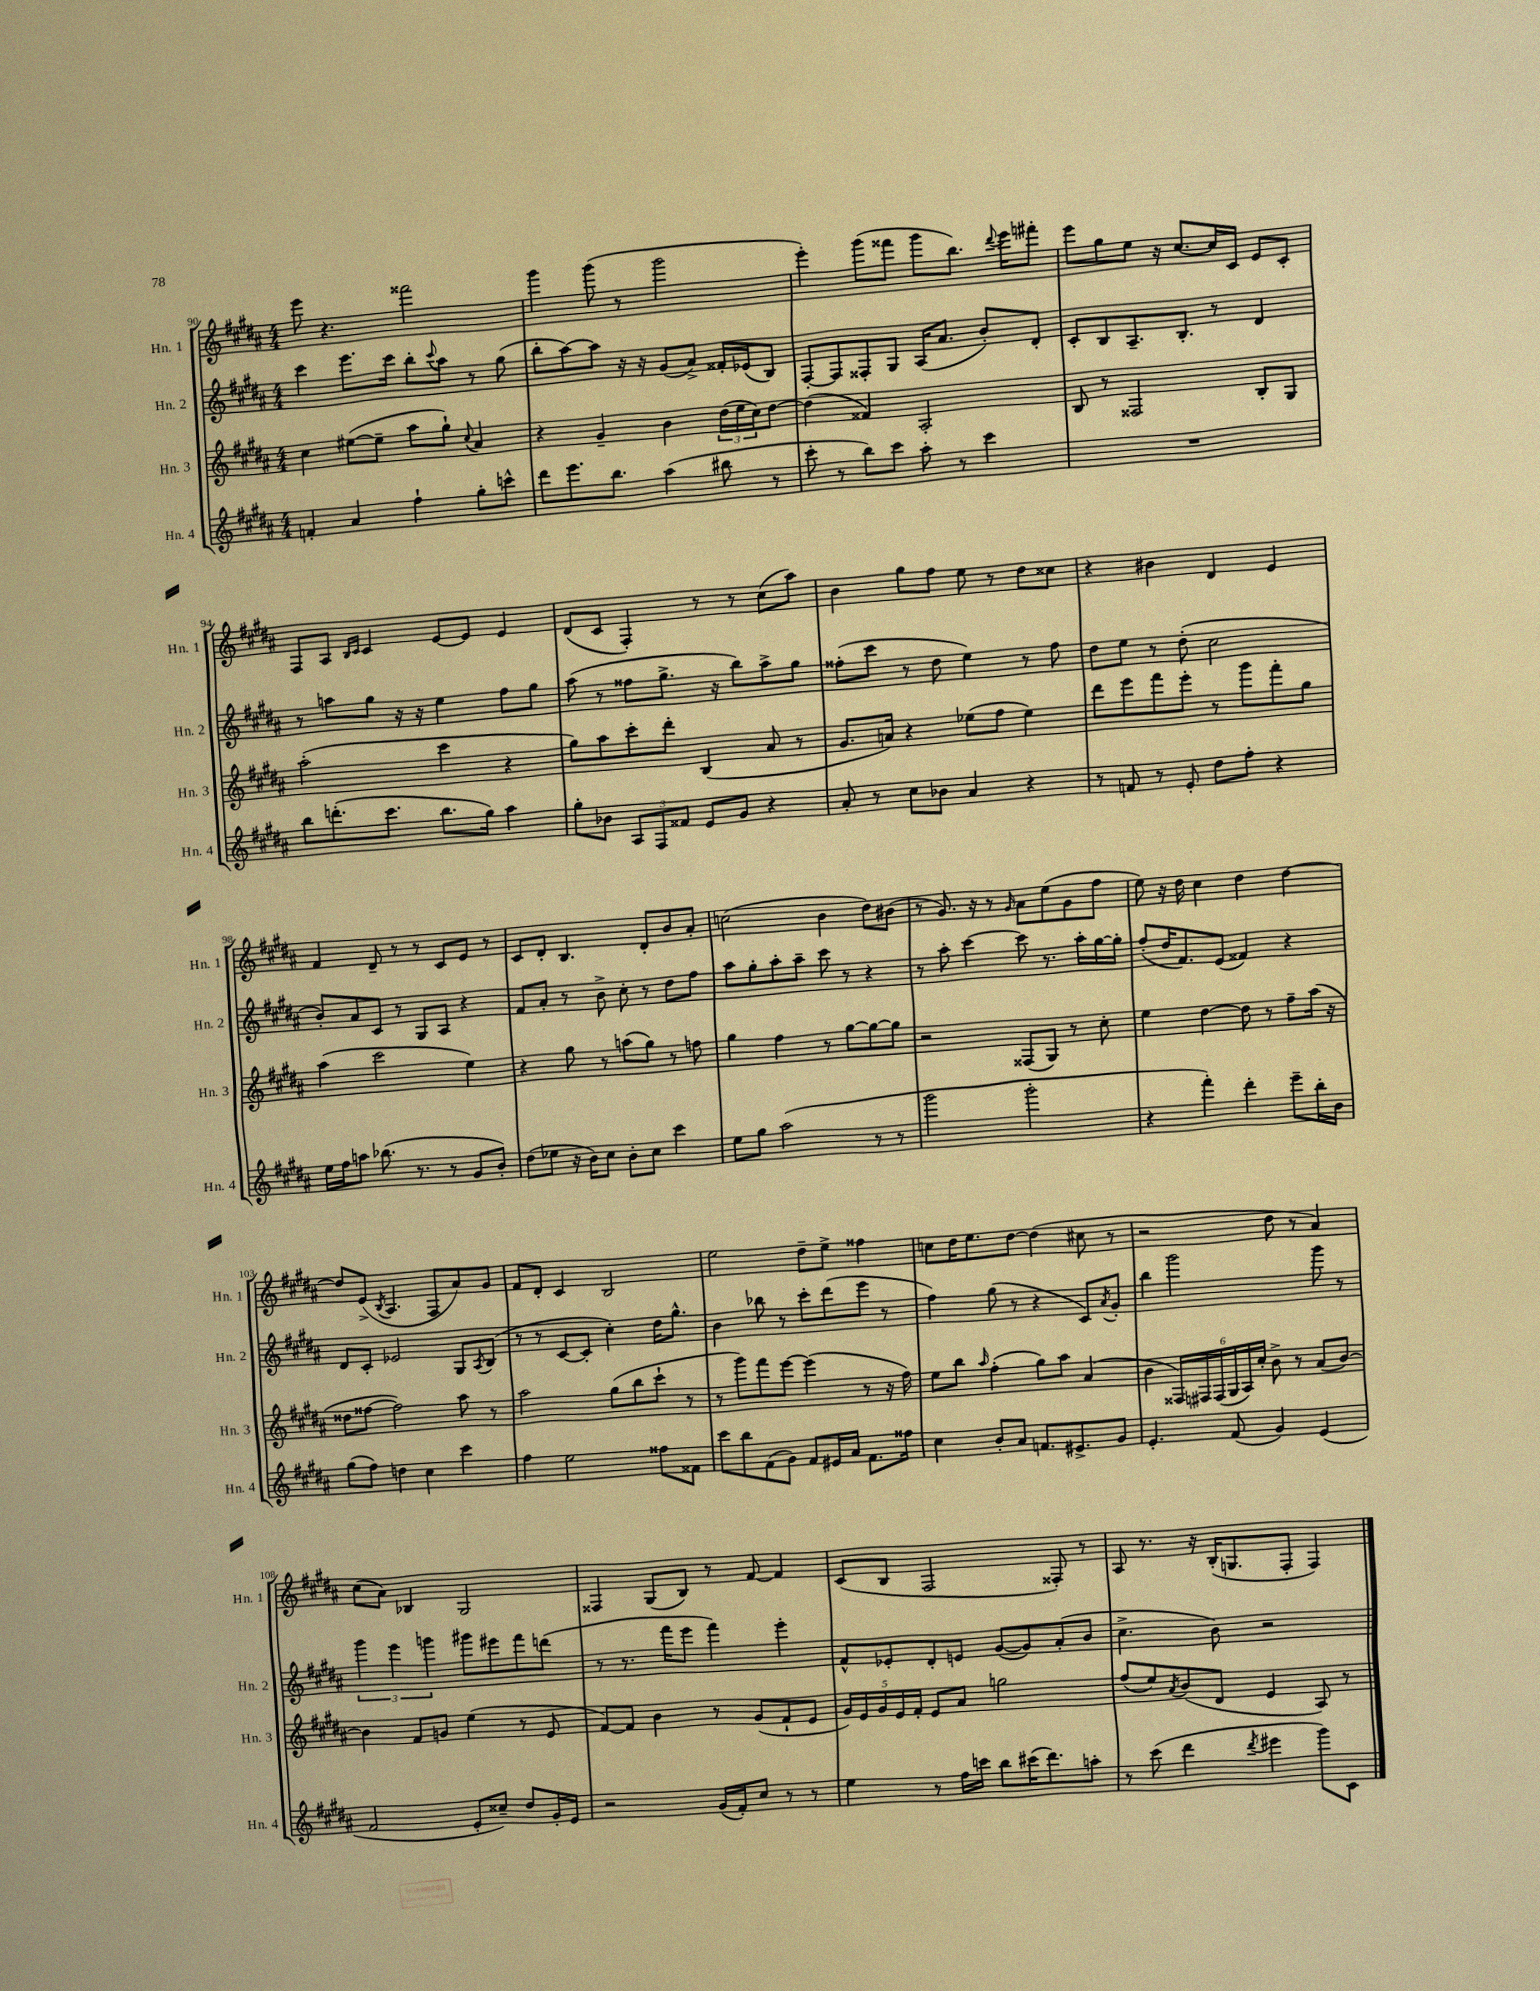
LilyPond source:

<<
\new StaffGroup <<
\new Staff = "s0" \with { instrumentName = "Hn. 1" shortInstrumentName = "Hn. 1" } {
    \clef treble \key b \major \numericTimeSignature \time 4/4
    e'''8 r4. fisis'''2 |
    gis'''4 gis'''8( r8 gis'''2 |
    e'''4-.) gis'''8( fisis'''8 gis'''8 b''8.) \appoggiatura { dis'''8 } e'''16 fis'''8-. |
    e'''8 gis''8 e''8 r16 cis''8.~ cis''16 cis'16 e'8 cis'8-. |
    fis8 ais8 \grace { b16 cis'16 } cis'4 e'8~ e'8 e'4 |
    dis'8( cis'8 fis4-.) r8 r8 cis''8( ais''8) |
    b'4 gis''8 fis''8 e''8 r8 dis''8 cisis''8 |
    r4 bis'4 dis'4 e'4 |
    fis'4 dis'8-- r8 r8 cis'8 e'8 r8 |
    cis'8 dis'8-. b4. dis'8-. b'8 ais'8-. |
    c''2( b'4 dis''8) bis'8( |
    r8 gis'8.) r16 r8 \grace { gis'16 } ais'8 e''8( gis'8 fis''8 |
    e''8) r16 dis''16 cis''4 dis''4 dis''4~ |
    dis''8 e'8->( \acciaccatura { b8 } ais4. fis8 ais'8) gis'8 |
    fis'8 dis'8-. cis'4 b2 |
    e''2 dis''8-- e''8-> fisis''4 |
    c''8 dis''16 e''8. dis''8~ dis''4( cis''8 r8 |
    r2 dis''8 r8 ais'4) |
    cis''8( ais'8) bes4 gis2 |
    fisis4 gis8( b8) r8 fis'8~ fis'4 |
    cis'8( b8 fis2 fisis8-.) r8 |
    ais8 r8. r16 b16-.( g8. fis8-. fis4) \bar "|." |
}
\new Staff = "s1" \with { instrumentName = "Hn. 2" shortInstrumentName = "Hn. 2" } {
    \clef treble \key b \major \numericTimeSignature \time 4/4
    cis'''4 e'''8. cis'''16 b''8-. \appoggiatura { cis'''8 } ais''8 r8 gis''8( |
    b''8-. ais''8~) ais''8 r16 r16 gis'8( ais'8->) fisis'16-. ees'16( b8) |
    fis8~-. fis8 fisis8-. gis8 ais16( ais'8. b'8-.) dis'8-. |
    cis'8-. b8 ais8.-- b8.-. r8 dis'4 |
    r8 a''8 gis''8 r16 r16 e''4 fis''8 gis''8 |
    ais''8( r8 fisis''8 gis''8.-> r16 b''8) ais''8-> gis''8 |
    fisis''8-.( cis'''8 r8 dis''8 e''4) r8 fisis''8 |
    dis''8 e''8 r8 dis''8-.( cis''2 |
    b'8-.) ais'8 cis'8 r8 gis8 ais8 r4 |
    fis'8 ais'8-. r8 b'8-> cis''8-. r8 dis''8 fis''8 |
    ais''8 gis''8-. ais''8-. ais''8-- cis'''8 r8 r4 |
    r8 ais''8-. cis'''4~ cis'''8 r8. ais''16-. gis''16~ gis''16-. |
    fis''8-.( dis''16 fis'8.) e'8( fisis'4) r4 |
    dis'8 cis'8-. ees'2 gis8 \acciaccatura { ais8 } b8( |
    r8 r8 cis'8~ cis'8-. cis''4-.) dis''16 gis''8.-^ |
    b'4 bes''8 r8 cis'''8-. dis'''8( e'''8 r8 |
    fis''4) gis''8( r8 r4 cis'8) \acciaccatura { ais'8 } gis'8-. |
    b''4 gis'''2 gis'''8 r8 |
    \tuplet 3/2 { gis'''4 e'''4 g'''4 } gis'''8 eis'''8 fis'''8 d'''8( |
    r8 r8. fis'''16 e'''8 fis'''4) e'''4-. |
    fis'8-^ ees'8-. dis'8-. e'8 gis'8~( gis'8) ais'8-.( b'8 |
    cis''4.-> b'8) r2 \bar "|." |
}
\new Staff = "s2" \with { instrumentName = "Hn. 3" shortInstrumentName = "Hn. 3" } {
    \clef treble \key b \major \numericTimeSignature \time 4/4
    cis''4 eis''8~( eis''8-- ais''8 gis''8-!) \appoggiatura { cis''8 } ais'4 |
    r4 gis'4-- b'4 \tuplet 3/2 { dis''16( e''16 cis''16) } dis''8~ |
    dis''4( fisis'4) ais2-. |
    b8 r8 fisis2 b8-. gis8 |
    ais''2-.( cis'''4 r4 |
    gis''8) ais''8 cis'''8-. dis'''8-. b4( ais'8 r8 |
    gis'8. a'16) r4 ees''8( fis''8 ees''4) |
    dis'''8 e'''8 fis'''8 e'''8-. r8 gis'''8 fis'''8-. gis''8 |
    ais''4( cis'''2 e''4) |
    r4 gis''8 r8 a''8( gis''8) r8 f''8 |
    gis''4 fis''4 r8 gis''8~ gis''8~ gis''8 |
    r2 fisis8( gis8) r8 cis''8-. |
    e''4 dis''4~ dis''8 r8 fis''8-- ais''16( r16 |
    disis''8 fisis''8~ fisis''2) ais''8 r8 |
    ais''2 gis''8( b''8 cis'''8-! r8 |
    r8 gis'''8) fis'''8 e'''8~ e'''4( r8 r16 fis''16) |
    e''8 b''8 \grace { ais''16 } fis''4-.( gis''8) ais''8 ais'4( |
    b'4 \tuplet 6/4 { fisis16) fis16 fis16( gis16 ais16) cis''16-. } b'8-> r8 ais'8( b'8~) |
    b'4 fis'8 g'8 e''4( r8 e'8 |
    fis'8~) fis'8 b'4 r8 gis'8( fis'8-! e'8 |
    \tuplet 5/4 { gis'16) e'16 gis'16 e'16 fis'16-. } e'8 ais'8 g''2 |
    fis''8( e''8) \acciaccatura { ais'8 } b'8( dis'8 e'4 ais8) r8 \bar "|." |
}
\new Staff = "s3" \with { instrumentName = "Hn. 4" shortInstrumentName = "Hn. 4" } {
    \clef treble \key b \major \numericTimeSignature \time 4/4
    f'4-. ais'4 fis''4-! gis''8-. c'''8-^ |
    dis'''8 e'''8. b''8. ais''4( bis''8 r8 |
    cis'''8-. r8 b''8) cis'''8 ais''8-. r8 cis'''4 |
    R1 |
    b''8 d'''8.-.( cis'''8. b''8. gis''16) ais''4 |
    gis''8-. bes'8 \tuplet 3/2 { ais8 fis8 fisis'8 } e'8 gis'8 r4 |
    ais'8-. r8 cis''8 bes'8 ais'4 r4 |
    r8 f'8 r8 e'8-. dis''8 fis''8-. r4 |
    e''16 fis''16 a''8 bes''8.( r8. r8 gis'8 b'8-.) |
    dis''8( ees''8 r16 b'16) cis''8 b'8-. cis''8 cis'''4 |
    e''8 gis''8 ais''2( r8 r8 |
    gis'''2 gis'''2-. |
    r4 fis'''4-.) dis'''4-. e'''8-- b''16-. b'16 |
    gis''8( fis''8) d''4 cis''4 cis'''4 |
    fis''4 e''2 fisis''8 fisis'8 |
    cis'''8 b''8 fis'8( gis'8) fis'8 eis'16 ais'16 fis'8. fisis''16 |
    cis''4 b'8-. ais'8 f'8. eis'8.-> gis'8 |
    e'4.-. fis'8( gis'4) e'4( |
    fis'2 e'8-. cisis''8--) dis''8 gis'16-. e'16 |
    r2 gis'16( fis'16-.) cis''8 r8 r8 |
    e''4 r8 fis''16 c'''16 b''8 cis'''16( dis'''8.) a''8-. |
    r8 cis'''8( dis'''4 \acciaccatura { dis'''8 } eis'''4 gis'''8) cis'8 \bar "|." |
}
>>
>>
\layout { \context { \Score currentBarNumber = #90 } }
